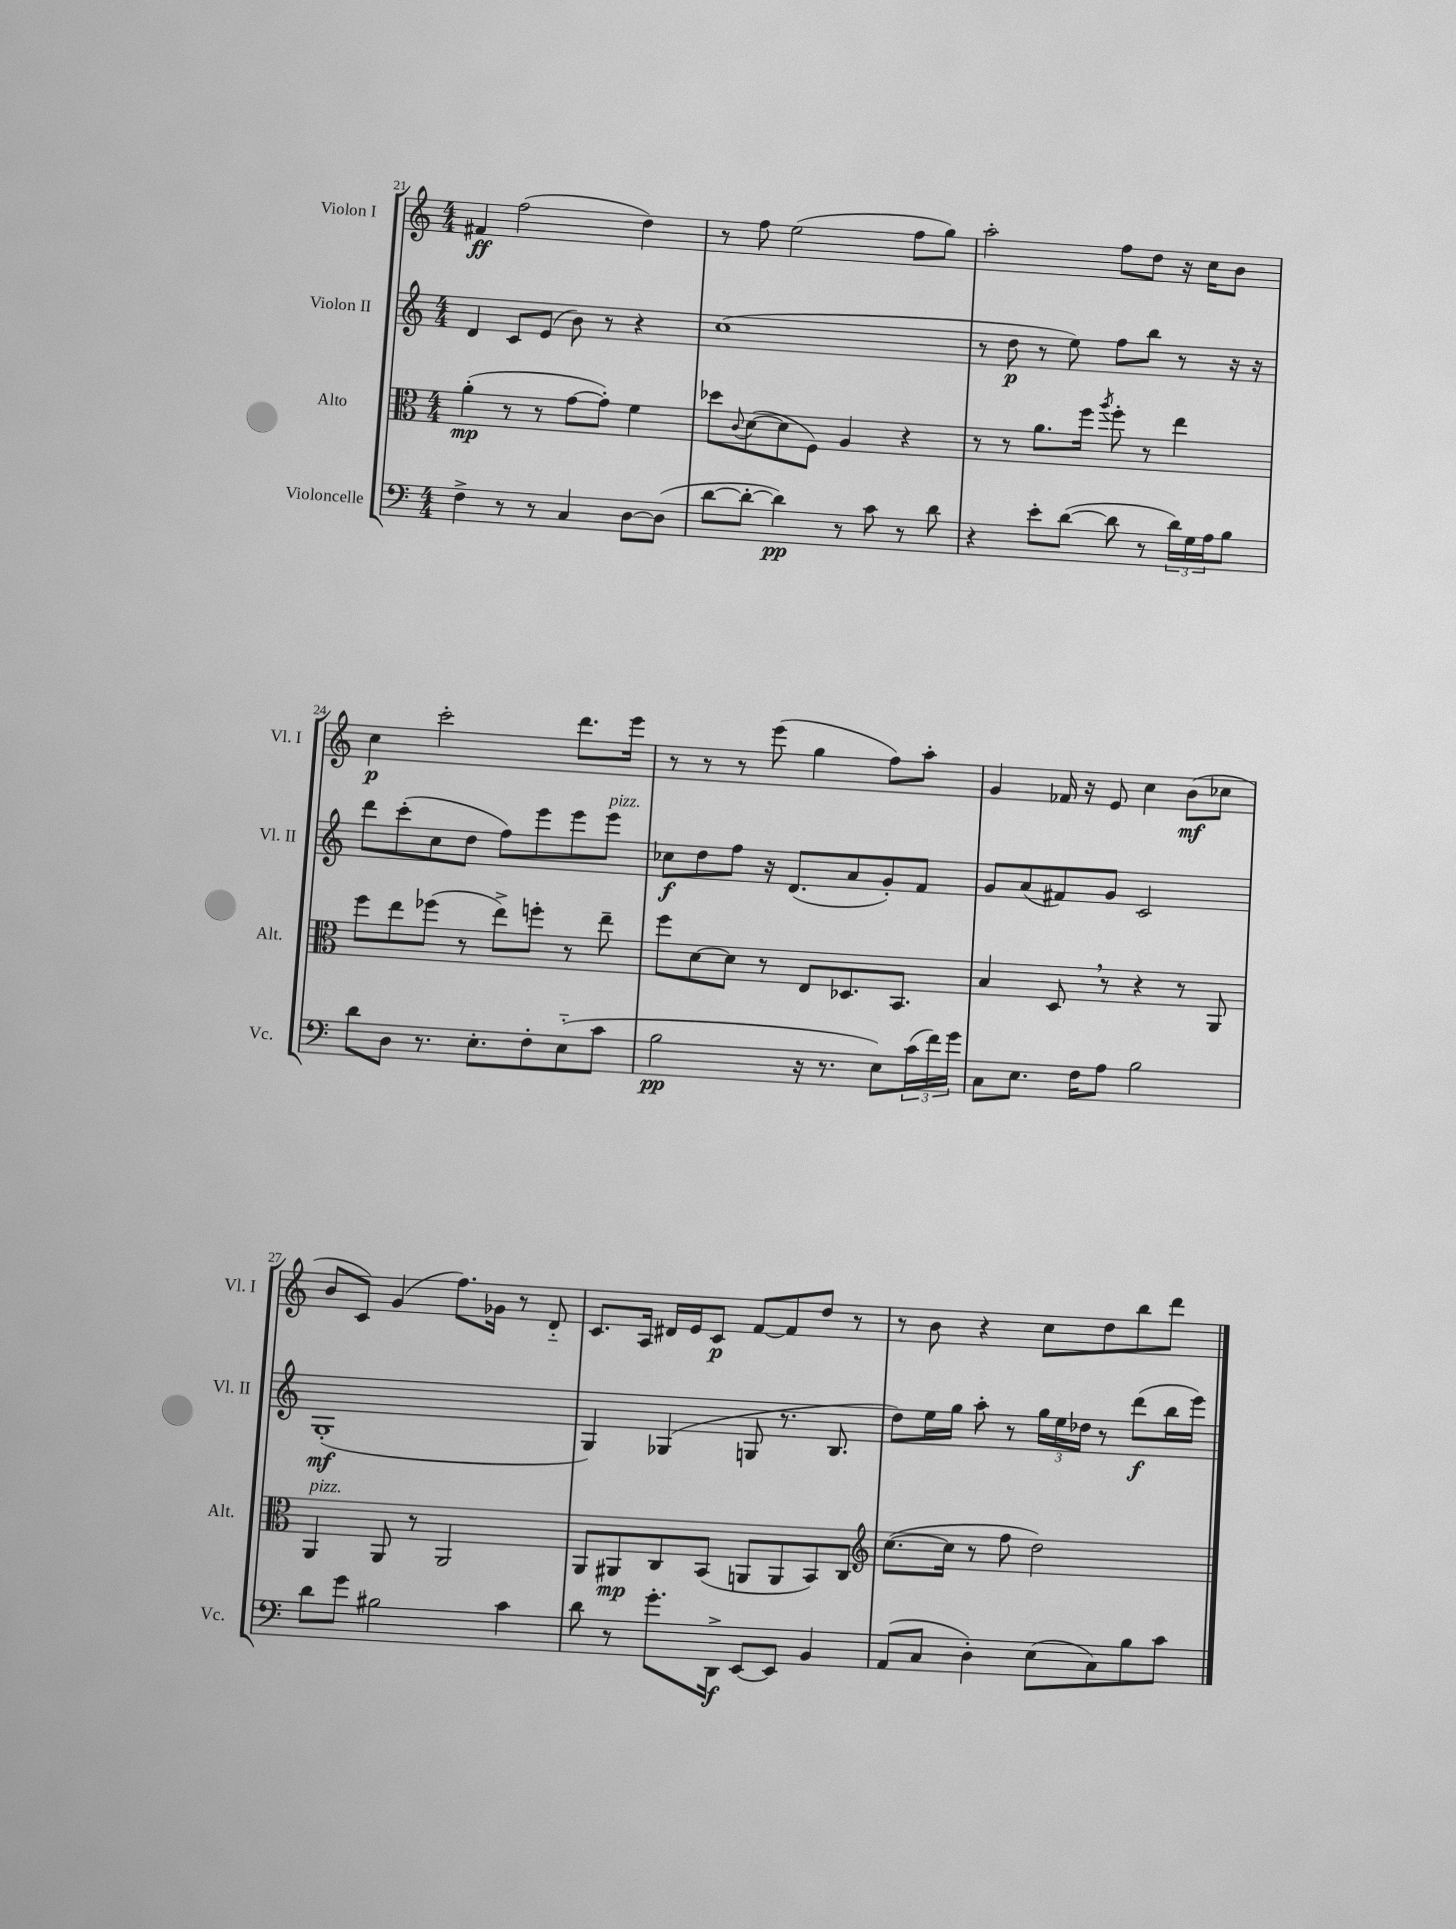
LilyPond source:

<<
\new StaffGroup <<
\new Staff = "s0" \with { instrumentName = "Violon I" shortInstrumentName = "Vl. I" } {
    \clef treble \key c \major \numericTimeSignature \time 4/4
    fis'4\ff f''2( d''4) |
    r8 f''8 e''2( f''8 g''8) |
    a''2-. f''8 d''8 r16 c''16 b'8 |
    c''4\p c'''2-. d'''8. e'''16 |
    r8 r8 r8 e'''8( g''4 f''8) a''8-. |
    g'4 fes'16 r16 e'8 c''4 b'8\mf( ces''8 |
    b'8 c'8) g'4( f''8.) ges'16 r8 d'8-_ |
    c'8. a16 dis'16 e'16 c'8\p f'8~ f'8 d''8 r8 |
    r8 b'8 r4 c''8 d''8 b''8 d'''8 \bar "|." |
}
\new Staff = "s1" \with { instrumentName = "Violon II" shortInstrumentName = "Vl. II" } {
    \clef treble \key c \major \numericTimeSignature \time 4/4
    d'4 c'8 e'8( b'8) r8 r4 |
    c''1( |
    r8 d''8\p r8 e''8) f''8 b''8 r8 r16 r16 |
    d'''8 c'''8-.( c''8 d''8 f''8) e'''8 e'''8 e'''8^\markup { \italic "pizz." } |
    ces''8\f d''8 f''8 r16 d'8.( a'8 g'8-.) f'8 |
    g'8 a'8( fis'8) g'8 c'2 |
    g1-.\mf( |
    g4) ges4( g8 r8. b8. |
    d''8) e''16 g''16 a''8-. r8 \tuplet 3/2 { g''16 e''16 des''16 } r8 d'''8\f( b''16 e'''16) \bar "|." |
}
\new Staff = "s2" \with { instrumentName = "Alto" shortInstrumentName = "Alt." } {
    \clef alto \key c \major \numericTimeSignature \time 4/4
    a'4-.\mp( r8 r8 g'8~ g'8-.) f'4 |
    des''8 \appoggiatura { c'8 } d'8~( d'8 f8) a4 r4 |
    r8 r8 a'8. f''16 \acciaccatura { a''8 } f''8-. r8 e''4 |
    f''8 e''8 fes''8( r8 e''8->) f''8-. r8 e''8-- |
    f''8 d'8~ d'8 r8 e8 des8. b,8. |
    b4 d8 \breathe r8 r4 r8 a,8 |
    a,4^\markup { \italic "pizz." } a,8 r8 a,2 |
    a,8 ais,8\mp c8 b,8( a,8 a,8 b,8) c8 |
    \clef treble c''8.~( c''16 r8 f''8 d''2) \bar "|." |
}
\new Staff = "s3" \with { instrumentName = "Violoncelle" shortInstrumentName = "Vc." } {
    \clef bass \key c \major \numericTimeSignature \time 4/4
    f4-> r8 r8 c4 d8~ d8( |
    d'8~ d'8~-. d'4\pp) r8 c'8 r8 d'8 |
    r4 e'8-. d'8~( d'8 r8 \tuplet 3/2 { d'16) g16 a16 } b8 |
    d'8 d8 r8. e8.-. f8-. e8-_( c'8 |
    b2\pp r16 r8. e8) \tuplet 3/2 { c'16( f'16) g'16 } |
    c8 e8. f16 a8 b2 |
    d'8 g'8 bis2 c'4 |
    d'8 r8 g'8.-. d,16->\f e,8~ e,8 b,4 |
    a,8( c8 d4-.) e8( c8) b8 c'8 \bar "|." |
}
>>
>>
\layout { \context { \Score currentBarNumber = #21 } }
